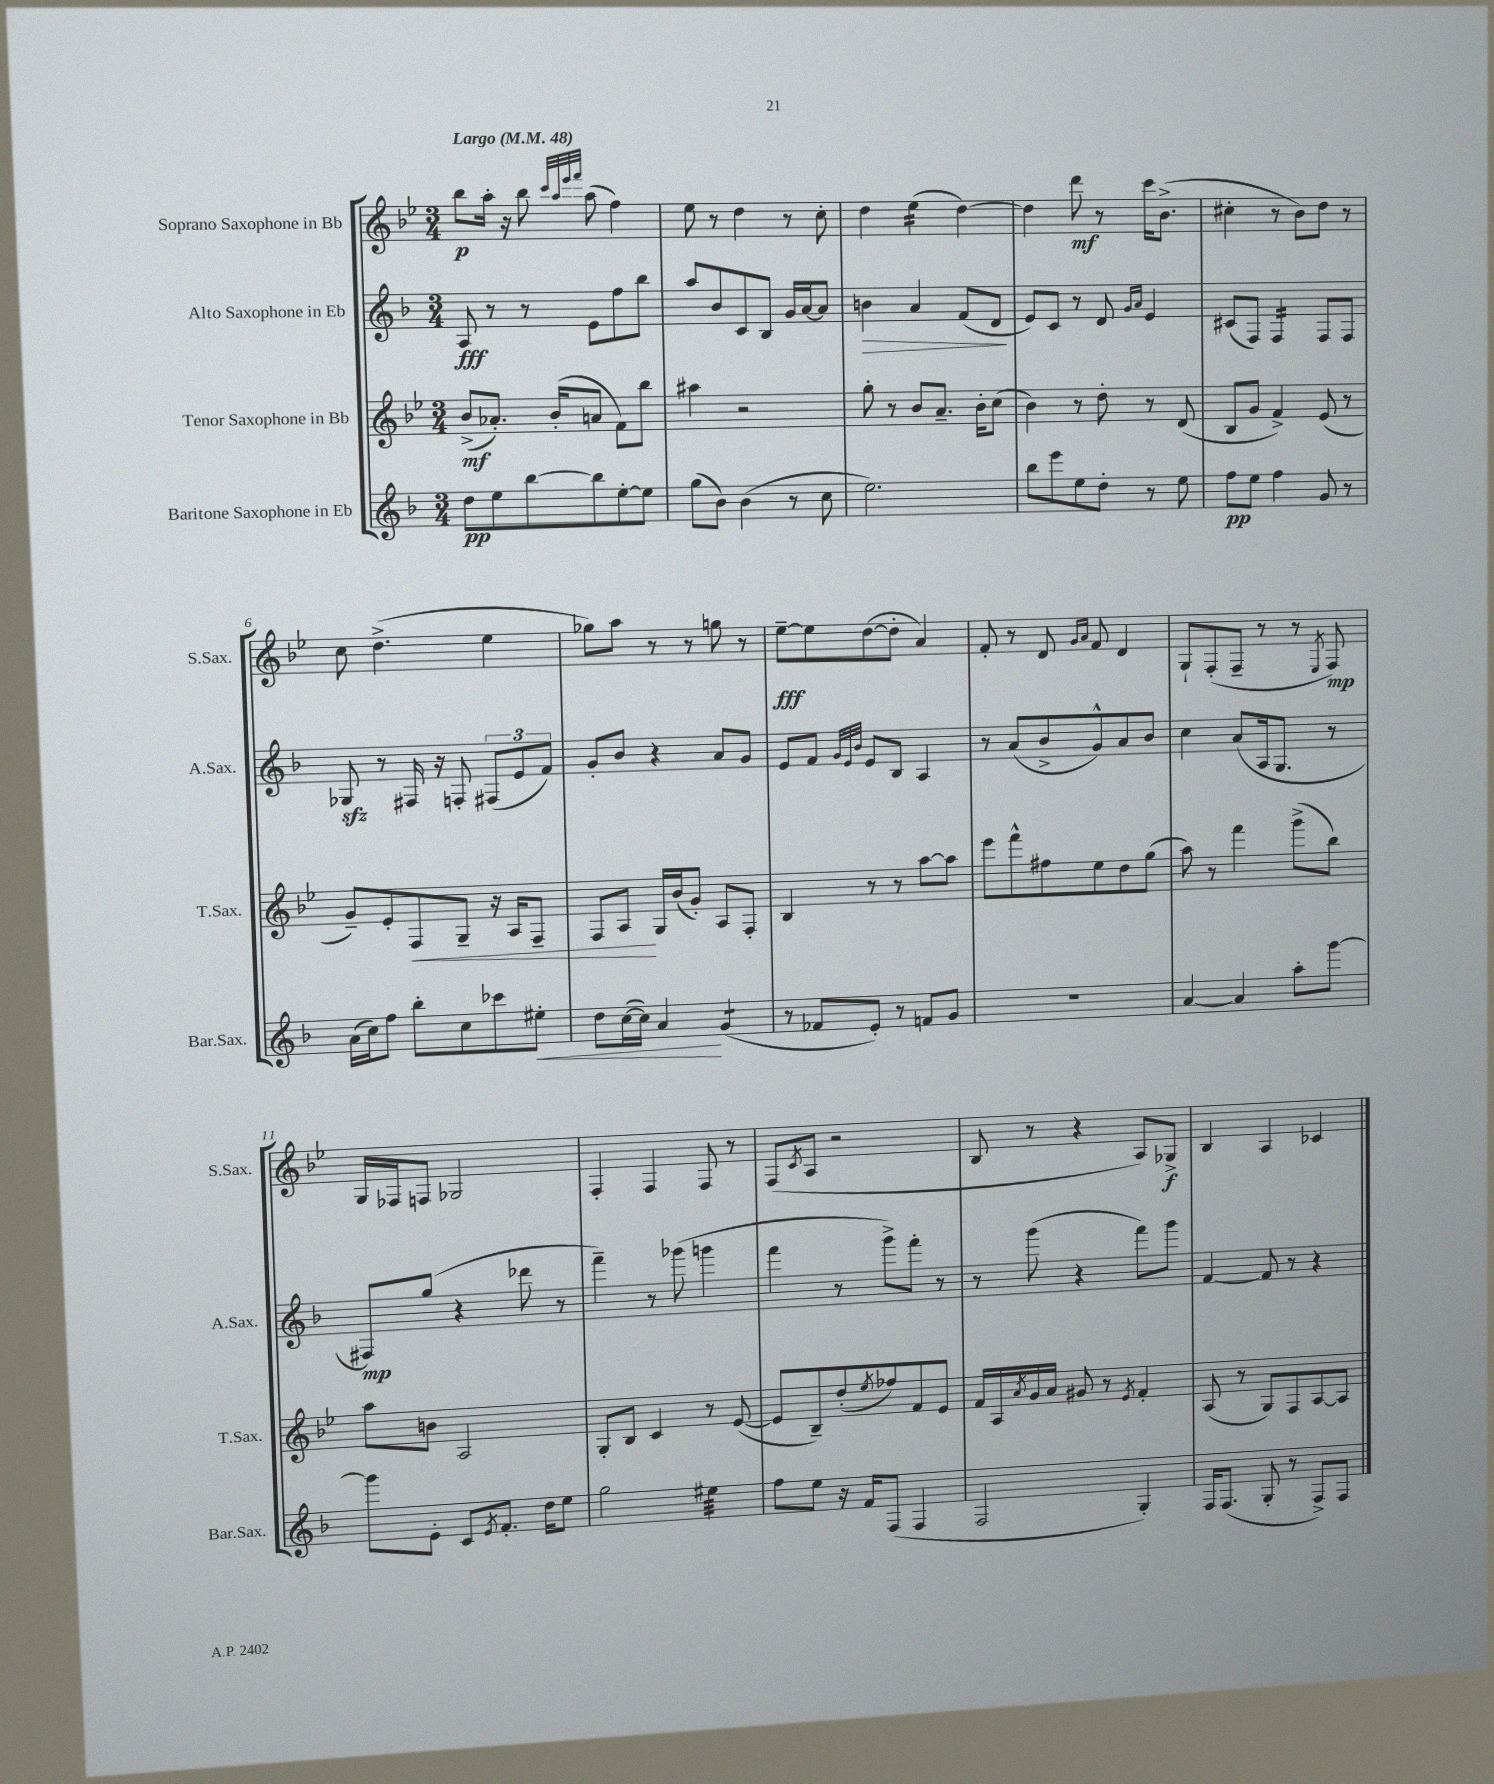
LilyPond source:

<<
\new StaffGroup <<
\new Staff = "s0" \with { instrumentName = "Soprano Saxophone in Bb" shortInstrumentName = "S.Sax." } {
    \clef treble \key bes \major \numericTimeSignature \time 3/4 \tempo "Largo" 4 = 48
    bes''8\p a''16-. r16 bes''8 \grace { c'''32 a''32 ees'''32 f'''32 } a''8( f''4) |
    ees''8 r8 d''4 r8 c''8-. |
    d''4 ees''4:16( d''4~) |
    d''4 d'''8\mf r8 c'''16 bes'8.->( |
    cis''4-. r8 bes'8) d''8 r8 |
    c''8 d''4.->( ees''4 |
    ges''8) a''8 r8 r8 g''8 r8 |
    ees''8~--\fff ees''8 d''8~( d''8-. a'4) |
    f'8-. r8 d'8 \grace { g'16 a'16 } f'8 d'4 |
    g8-! f8-.( f8-- r8 r8 \acciaccatura { ees8 } f8\mp) |
    g16 fes16 f8 ges2 |
    f4-. f4 f8 r8 |
    f8( \acciaccatura { c'8 } a8 r2 |
    bes8 r8 r4 a8) ges8->\f |
    bes4 a4 ces'4 \bar "|." |
}
\new Staff = "s1" \with { instrumentName = "Alto Saxophone in Eb" shortInstrumentName = "A.Sax." } {
    \clef treble \key f \major \numericTimeSignature \time 3/4
    a8\fff r8 r8 e'8 f''8 bes''8 |
    a''8 bes'8 c'8 bes8 g'16 a'16~ a'8 |
    b'4\> a'4 f'8( d'8\! |
    e'8) c'8 r8 d'8 \grace { g'16 a'16 } e'4 |
    cis'8( f8) f4:16 f8 f8 |
    ges8\sfz r8 fis16 r16 f8-. \tuplet 3/2 { fis8( e'8 f'8) } |
    g'8-. bes'8 r4 a'8 g'8 |
    e'8 f'8 \grace { g'32 e'32 bes'32 } e'8 bes8 a4 |
    r8 a'8( bes'8-> g'8-^) a'8 bes'8 |
    c''4 a'8( a16 g8. r8 |
    fis8\mp) g''8( r4 des'''8 r8 |
    f'''4--) r8 ges'''8( g'''4 |
    f'''4 r8 g'''8->) f'''8-. r8 |
    r8 g'''8( r4 f'''8) g'''8 |
    f'4~ f'8 r8 r4 \bar "|." |
}
\new Staff = "s2" \with { instrumentName = "Tenor Saxophone in Bb" shortInstrumentName = "T.Sax." } {
    \clef treble \key bes \major \numericTimeSignature \time 3/4
    bes'8->\mf( aes'8.-.) bes'16-.( a'8 f'8) bes''8 |
    ais''4 r2 |
    g''8-. r8 bes'8 a'8.-- bes'16-. c''8( |
    bes'4) r8 d''8-. r8 d'8( |
    bes8 g'8 f'4->) ees'8( r8 |
    g'8--) ees'8-. f8\< g8-- r16 a16 f8-- |
    f8 a8\! g16 bes'16( g'8-.) a8 f8-. |
    bes4 r8 r8 a''8~ a''8 |
    ees'''8 f'''8-^ fis''8 ees''8 d''8 g''8( |
    a''8) r8 f'''4 g'''8->( bes''8) |
    a''8 b'8 a2 |
    g8-. bes8 c'4 r8 ees'8~( |
    ees'8 bes8--) d''8-.( \acciaccatura { ees''8 } fes''8) f'8 ees'8 |
    f'16 a16 \acciaccatura { a'8 } g'16 a'16 gis'8 r8 \acciaccatura { ees'8 } f'4-. |
    a8( r8 g8) f8 a8~ a8 \bar "|." |
}
\new Staff = "s3" \with { instrumentName = "Baritone Saxophone in Eb" shortInstrumentName = "Bar.Sax." } {
    \clef treble \key f \major \numericTimeSignature \time 3/4
    d''8\pp e''8 bes''8~ bes''8 e''8~-. e''8 |
    g''8( bes'8) bes'4( r8 c''8 |
    e''2.) |
    bes''8 e'''8 e''8 d''8-. r8 e''8 |
    f''8\pp e''8 f''4 g'8 r8 |
    a'16( c''16) f''8 bes''8-. c''8 ces'''8 eis''8-.\< |
    d''8 c''16~( c''16) a'4\! g'4:8( |
    r8 fes'8 e'8-.) r8 f'8 g'8 |
    r2. |
    a'4~ a'4 a''8-. g'''8~ |
    g'''8 e'8-. c'8 \acciaccatura { e'8 } f'8.-. d''16 e''8 |
    g''2 eis''4:32 |
    f''8 e''8 r16 f'16 f8( f4 |
    f2 g4-.) |
    f16 f8.( g8-. r8 f8->) f8 \bar "|." |
}
>>
>>
